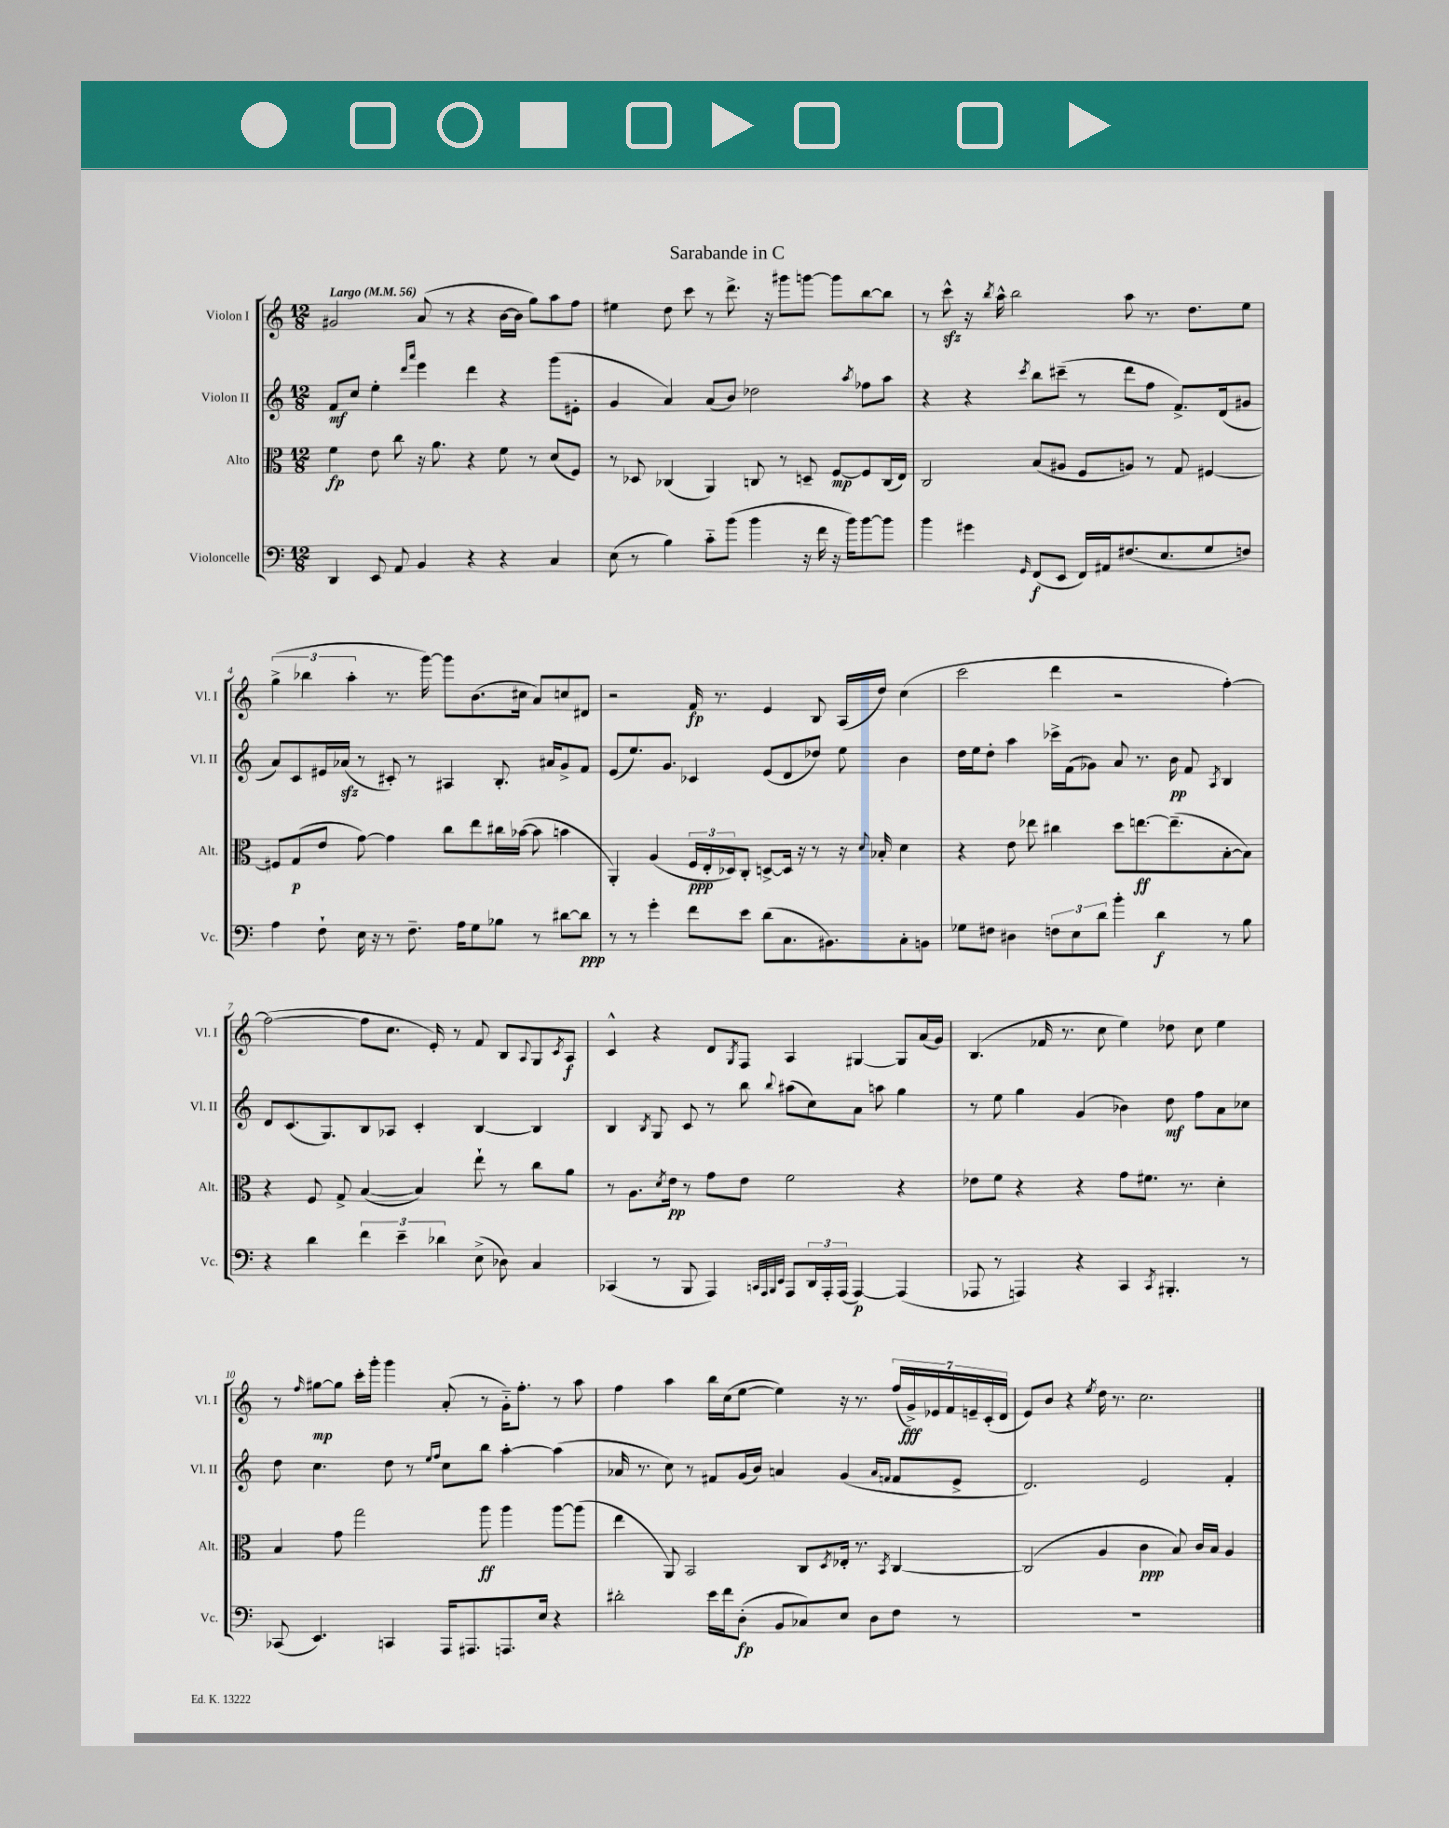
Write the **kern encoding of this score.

**kern	**dynam	**kern	**dynam	**kern	**dynam	**kern	**dynam
*part4	*part4	*part3	*part3	*part2	*part2	*part1	*part1
*staff4	*staff4	*staff3	*staff3	*staff2	*staff2	*staff1	*staff1
*I"Violoncelle	*	*I"Alto	*	*I"Violon II	*	*I"Violon I	*
*I'Vc.	*	*I'Alt.	*	*I'Vl. II	*	*I'Vl. I	*
*clefF4	*	*clefC3	*	*clefG2	*	*clefG2	*
*k[]	*	*k[]	*	*k[]	*	*k[]	*
*M12/8	*	*M12/8	*	*M12/8	*	*M12/8	*
*MM56	*	*MM56	*	*MM56	*	*MM56	*
=1	=1	=1	=1	=1	=1	=1	=1
!	!	!	!	!	!	!LO:TX:a:B:t=Largo	!
4DD/	.	4f\	fp	8f/L	mf	2g#X/	.
.	.	.	.	8cc/J	.	.	.
8EE/	.	8e\	.	4ee'\	.	.	.
8AA/	.	8cc\	.	.	.	.	.
.	.	.	.	16qqddd/LL	.	.	.
.	.	.	.	16qqaaa/JJ	.	.	.
4BB/	.	16r	.	4eee\	.	(8a/	.
.	.	8.a\	.	.	.	.	.
.	.	.	.	.	.	8r	.
4r	.	4r	.	4ddd\	.	4r	.
4r	.	8f\	.	4r	.	[16b\LL	.
.	.	.	.	.	.	16b\JJ]	.
.	.	8r	.	.	.	8gg\L)	.
4C/	.	(8d/L	.	(8ggg\L	.	8aa\	.
.	.	8F/J)	.	8e#X'\J	.	8ff\J	.
=2	=2	=2	=2	=2	=2	=2	=2
(8E\	.	8r	.	4g/	.	4ee#X\	.
8r	.	8D-X/	.	.	.	.	.
4B\)	.	(4C-X/	.	4a/)	.	8dd\	.
.	.	.	.	.	.	8ccc\	.
8c\L	.	4AA/)	.	(8a/L	.	8r	.
(8b\J	.	.	.	8b/J)	.	8.ddd^\	.
4b\	.	8Cn/	.	2dd-X\	.	.	.
.	.	.	.	.	.	16r	.
.	.	8r	.	.	.	8ggg#X\L	.
16r	.	8Dn~/	.	.	.	[8gggn\J	.
16f\	.	.	.	.	.	.	.
16r	.	[8F/L	mp	.	.	8ggg\L]	.
16b\KL)	.	.	.	.	.	.	.
.	.	.	.	8qaa/	.	.	.
[8b\	.	8F/]	.	8ff-X\L	.	[8bb\	.
8b\J]	.	(16C/L	.	8aa\J	.	8bb\J]	.
.	.	16E/JJ)	.	.	.	.	.
=3	=3	=3	=3	=3	=3	=3	=3
4b\	.	2C/	.	4r	.	8r	.
.	.	.	.	.	.	8ccczz^^\	.
4g#X\	.	.	.	4r	.	16r	.
.	.	.	.	.	.	8qbb/	.
.	.	.	.	.	.	16aa^^\	.
.	.	.	.	.	.	2bb\	.
16qqGG/	.	.	.	8qccc/	.	.	.
(8FF/L	f	(8B/L	.	8bb\L	.	.	.
8EE/J	.	8A#X/J	.	(8ccc#X~\J	.	.	.
16FF/LL)	.	8F/L	.	8r	.	.	.
16AA#X/J	.	.	.	.	.	.	.
(8.F#X/	.	8An/J)	.	8ddd\L	.	8aa\	.
.	.	8r	.	8ff\J	.	8.r	.
8.E/	.	.	.	.	.	.	.
.	.	8G/	.	8.f^/L)	.	.	.
.	.	.	.	.	.	8.dd\L	.
8G/	.	[4F#X/	.	.	.	.	.
.	.	.	.	(16d/k	.	.	.
8Fn/J)	.	.	.	8g#X/J	.	8ee\J	.
!!LO:LB:g=z
=4	=4	=4	=4	=4	=4	=4	=4
4A\	.	8F#X/L]	.	8a/L)	.	(6gg^\	.
.	.	(8G/	p	8c/	.	.	.
.	.	.	.	.	.	6bb-X\	.
8F`\	.	8e/J	.	16e#X/L	.	.	.
.	.	.	.	(16a-Xzz/JJ	.	.	.
.	.	.	.	.	.	6aa'\	.
16E\	.	[8g\)	.	8r	.	.	.
16r	.	.	.	.	.	.	.
8r	.	4g\]	.	8c#X'/)	.	8.r	.
8.F~\	.	.	.	8r	.	.	.
.	.	.	.	.	.	[16ggg\)	.
.	.	8cc\L	.	4A#X/	.	8ggg\L]	.
16A\KL	.	.	.	.	.	.	.
8G\	.	8ee\	.	.	.	(8.b\	.
8B-X\J	.	16cc#X\L	.	8.B'/	.	.	.
.	.	([16b-X\JJ	.	.	.	16cc#X\Jk	.
8r	.	8b-\]	.	.	.	8a/L)	.
.	.	.	.	16a#X/KL	.	.	.
[8d#X\L	.	4bn\	.	8g^/	.	8ccn/	.
8d#\J]	ppp	.	.	8f/J	.	8d#X/J	.
=5	=5	=5	=5	=5	=5	=5	=5
8r	.	4AA'/)	.	(8e/L	.	2r	.
8r	.	.	.	8.ee/)	.	.	.
4g'\	.	(4A/	.	.	.	.	.
.	.	.	.	8.g/J	.	.	.
8f\L	.	24F/LL	ppp	4c-X/	.	16f/	fp
.	.	24E'/	.	.	.	.	.
.	.	.	.	.	.	8.r	.
.	.	24D-X/J)	.	.	.	.	.
8e\J	.	8C'/J	.	.	.	.	.
(8d\L	.	[8Dn^/L	.	(8e/L	.	4e/	.
8.C\	.	16D/Jk]	.	8d/	.	.	.
.	.	16r	.	.	.	.	.
.	.	8r	.	8dd-X/J)	.	8B/	.
8.BB#X\)	.	.	.	.	.	.	.
.	.	16r	.	8ee\	.	(16A/LL	.
.	.	8qqd/	.	.	.	.	.
.	.	16B-X'/	.	.	.	16dd/JJ)	.
8C'\	.	4d\	.	4b\	.	(4cc\	.
8BBn\J	.	.	.	.	.	.	.
=6	=6	=6	=6	=6	=6	=6	=6
8G-X\L	.	4r	.	16dd\LL	.	2ccc\	.
.	.	.	.	16ee\J	.	.	.
8F#X\J	.	.	.	8dd'\J	.	.	.
4D#X\	.	8e\	.	4aa\	.	.	.
.	.	8ee-X\	.	.	.	.	.
12Fn\L	.	4cc#X\	.	16ccc-X^\LL	.	4ddd\	.
.	.	.	.	(16f\J	.	.	.
12E\	.	.	.	.	.	.	.
.	.	.	.	8g-X\J)	.	.	.
12d\J	.	.	.	.	.	.	.
4b'\	.	8dd\L	.	8a/	.	2r	.
.	.	[8.een\	ff	8.r	.	.	.
4d\	f	.	.	.	.	.	.
.	.	(8.ee~\]	.	16b\	pp	.	.
.	.	.	.	8f/	.	.	.
.	.	.	.	8qA/	.	.	.
8r	.	[8B'\	.	4B/	.	[4ff'\)	.
8B\	.	8B\J])	.	.	.	.	.
!!LO:LB:g=z
=7	=7	=7	=7	=7	=7	=7	=7
4r	.	4r	.	8d/L	.	(2ff\_	.
.	.	.	.	(8.c/	.	.	.
4d\	.	8F/	.	.	.	.	.
.	.	.	.	8.G/)	.	.	.
.	.	8G^/	.	.	.	.	.
6f\	.	([4B/	.	8B/	.	8ff\L]	.
.	.	.	.	8A-X/J	.	8.cc\J	.
6e~\	.	.	.	.	.	.	.
.	.	4B/])	.	4c'/	.	.	.
.	.	.	.	.	.	16e'/)	.
6d-X\	.	.	.	.	.	.	.
.	.	.	.	.	.	8r	.
(8E^\	.	8ee`\	.	[4B/	.	8f/	.
8D-X\)	.	8r	.	.	.	8B/L	.
.	.	.	.	.	.	8qqA/	.
4C/	.	8cc\L	.	4B/]	.	8G/	.
.	.	.	.	.	.	8qc/	.
.	.	8a\J	.	.	.	8A/J	f
=8	=8	=8	=8	=8	=8	=8	=8
(4CC-X/	.	8r	.	4B/	.	4c^^/	.
.	.	8.A\L	.	.	.	.	.
.	.	.	.	8qB/	.	.	.
8r	.	.	.	8G/	.	4r	.
.	.	8qd/	.	.	.	.	.
.	.	16e\Jk	pp	.	.	.	.
8BBB/	.	8r	.	8c/	.	.	.
4AAA/)	.	8g\L	.	8r	.	8d/L	.
.	.	.	.	.	.	8qG/	.
.	.	8e\J	.	8bb\	.	8F/J	.
32qqCCn/LLL	.	.	.	.	.	.	.
32qqAAA/	.	.	.	.	.	.	.
32qqBBB/	.	.	.	.	.	.	.
32qqEE/JJJ	.	.	.	8qqbb/	.	.	.
8AAA/L	.	2f\	.	(8aa#X\L	.	4A/	.
24DD/L	.	.	.	8cc\)	.	.	.
24AAA'/	.	.	.	.	.	.	.
(24AAA/JJ	.	.	.	.	.	.	.
[4AAA/)	p	.	.	8a\J	.	[4G#X/	.
.	.	.	.	8aan\	.	.	.
(4AAA/]	.	4r	.	4gg\	.	8G#/L]	.
.	.	.	.	.	.	(16a/L	.
.	.	.	.	.	.	16g/JJ)	.
=9	=9	=9	=9	=9	=9	=9	=9
8AAA-X/	.	8e-X\L	.	8r	.	(4.B/	.
8r	.	8f\J	.	8ee\	.	.	.
4AAAn/)	.	4r	.	4gg\	.	.	.
.	.	.	.	.	.	16f-X/	.
.	.	.	.	.	.	8.r	.
4r	.	4r	.	(4g/	.	.	.
.	.	.	.	.	.	8cc\	.
4CC/	.	8g\L	.	4b-X\)	.	4ee\)	.
.	.	8.f#X\J	.	.	.	.	.
8qCC/	.	.	.	.	.	.	.
4.BBB#X'/	.	.	.	8dd\	mf	8dd-X\	.
.	.	8.r	.	.	.	.	.
.	.	.	.	8ff\L	.	8cc\	.
.	.	4d'\	.	8a\	.	4ee\	.
8r	.	.	.	8cc-X\J	.	.	.
!!LO:LB:g=z
=10	=10	=10	=10	=10	=10	=10	=10
(8CC-X/	.	4B/	.	8dd\	.	8r	.
.	.	.	.	.	.	16qqff/	.
4.EE/)	.	.	.	4.cc\	.	[8gg#X\L	mp
.	.	8g\	.	.	.	8gg#\J]	.
.	.	2gg\	.	.	.	16ccc'\LL	.
.	.	.	.	.	.	16ggg'\JJ	.
4CCn/	.	.	.	8dd\	.	4ggg\	.
.	.	.	.	8r	.	.	.
.	.	.	.	16qqee/LL	.	.	.
.	.	.	.	16qqff/JJ	.	.	.
16AAA/KL	.	.	.	8cc\L	.	(8a'/	.
8.AAA#X/	.	.	.	.	.	.	.
.	.	8aa\	ff	8bb\J	.	8r	.
8.AAAn/	.	4aa\	.	[4aa'\	.	16g\KL)	.
.	.	.	.	.	.	8.ff'\J	.
16E/Jk	.	.	.	.	.	.	.
4r	.	[8aa\L	.	(4aa\]	.	8r	.
.	.	(8aa\J]	.	.	.	8aa\	.
=11	=11	=11	=11	=11	=11	=11	=11
2d#X'\	.	4ee\	.	16a-X/	.	4ff\	.
.	.	.	.	8.r	.	.	.
.	.	8AA/)	.	8cc\)	.	4aa\	.
.	.	2BB/	.	8r	.	.	.
16e\LL	.	.	.	8f#X/L	.	16bb\LL	.
16f\J	.	.	.	.	.	(16cc\J	.
(8D'\J	fp	.	.	(16g/L	.	[8ee\J	.
.	.	.	.	16b/JJ)	.	.	.
8BB/L	.	.	.	4an/	.	4ee\])	.
8C-X/)	.	8C/L	.	.	.	.	.
.	.	8qD/	.	.	.	.	.
8E/J	.	16E-X'/Jk	.	(4g/	.	16r	.
.	.	8.r	.	.	.	8.r	.
8D\L	.	.	.	.	.	.	.
.	.	.	.	16qqa/LL	.	.	.
.	.	8qBB/	.	16qqfn/JJ	.	.	.
8F\J	.	[4C/	.	8f/L	.	(28ff/LL	.
.	.	.	.	.	.	28g^/)	fff
.	.	.	.	.	.	28e-X/	.
.	.	.	.	.	.	28f/	.
8r	.	.	.	8e^/J	.	.	.
.	.	.	.	.	.	28en~/	.
.	.	.	.	.	.	(28c'/	.
.	.	.	.	.	.	28d/JJ	.
=12	=12	=12	=12	=12	=12	=12	=12
1.r	.	(2C/]	.	2.d/)	.	8e/L)	.
.	.	.	.	.	.	8b/J	.
.	.	.	.	.	.	4r	.
.	.	.	.	.	.	8qee/	.
.	.	4A/	.	.	.	16dd\	.
.	.	.	.	.	.	8.r	.
.	.	4c\	ppp	2e/	.	2.cc\	.
.	.	8B/)	.	.	.	.	.
.	.	16c/LL	.	.	.	.	.
.	.	16B/JJ	.	.	.	.	.
.	.	4A/	.	4f'/	.	.	.
==	==	==	==	==	==	==	==
*-	*-	*-	*-	*-	*-	*-	*-
